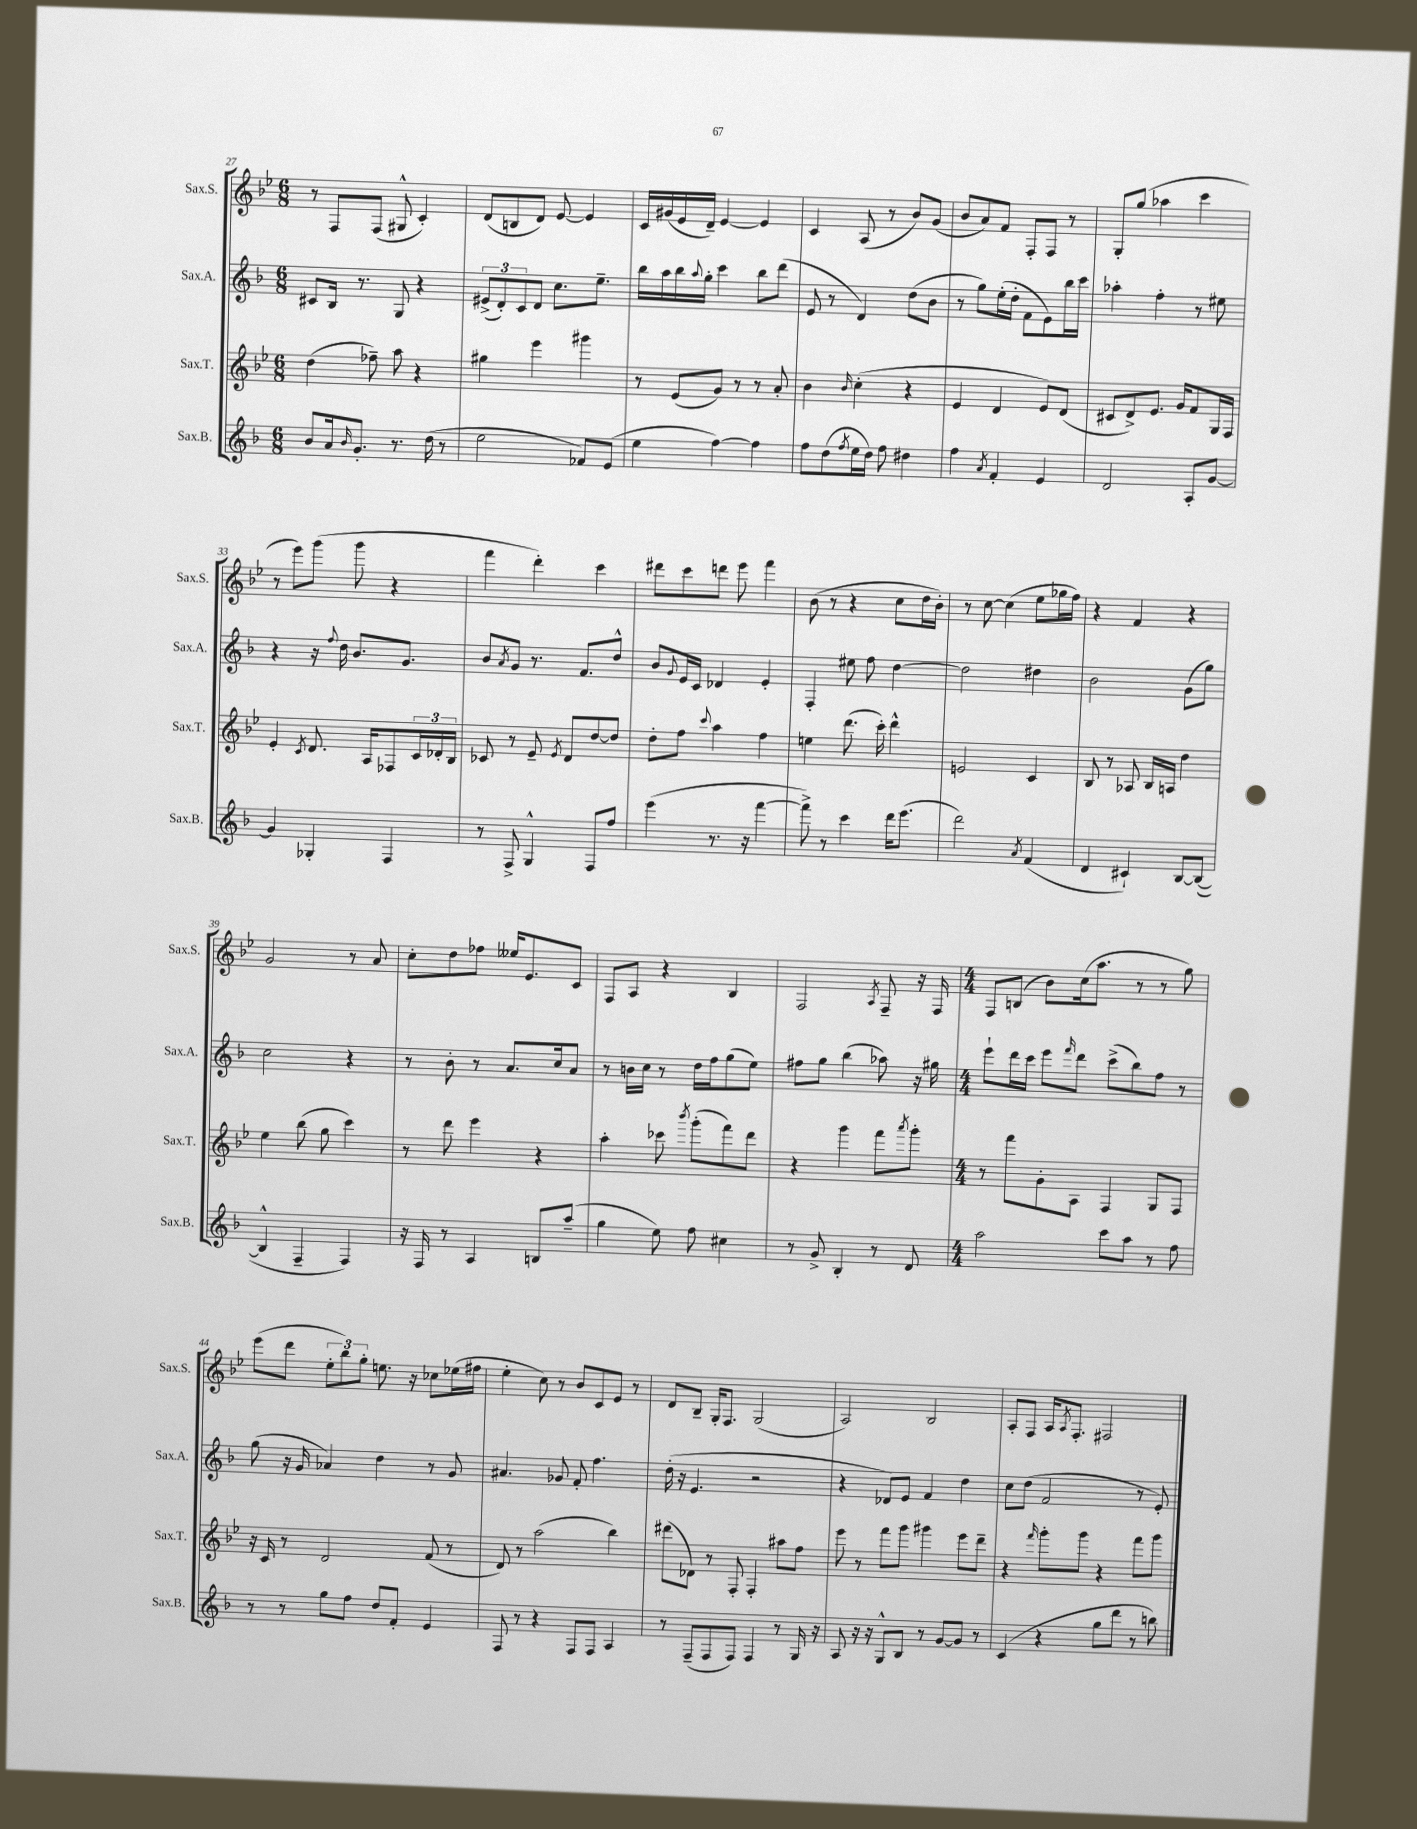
<<
\new StaffGroup <<
\new Staff = "s0" \with { instrumentName = "Sax.S." shortInstrumentName = "Sax.S." } {
    \clef treble \key bes \major \numericTimeSignature \time 6/8
    r8 f8 f8( gis8-^ c'4-.) |
    d'8( b8 d'8) ees'8~ ees'4 |
    c'16 gis'16( ees'16 d'16--) ees'4~ ees'4 |
    c'4 a8( r8 bes'8) g'8( |
    bes'8 a'8) f'8 f8-. f8 r8 |
    g8-. g''8( aes''4 c'''4 |
    r8 ees'''8) g'''8( g'''8 r4 |
    f'''4 d'''4-.) c'''4 |
    dis'''8 c'''8 d'''8 ees'''8 f'''4 |
    bes'8( r8 r4 c''8 d''16 bes'16-.) |
    r8 c''8~ c''4( ees''8 ges''16 f''16) |
    r4 f'4 r4 |
    g'2 r8 a'8 |
    c''8-. d''8 fes''8 eeses''16 ees'8. c'8 |
    f8 a8 r4 bes4 |
    f2 \acciaccatura { a8 } f8-- r16 f16 |
    \numericTimeSignature \time 4/4 f8 b8( bes'8) c''16( a''8. r8 r8 g''8) |
    ees'''8( d'''8 \tuplet 3/2 { ees''8-. bes''8) g''8-. } e''8. r16 ces''8 ees''16( fis''16 |
    ees''4-. c''8) r8 bes'8 c'8 ees'8 r8 |
    d'8 bes8-- g16-. f8. g2( |
    a2) bes2 |
    a8-. f8 a16 \acciaccatura { a8 } f8.-. fis2 \bar "|." |
}
\new Staff = "s1" \with { instrumentName = "Sax.A." shortInstrumentName = "Sax.A." } {
    \clef treble \key f \major \numericTimeSignature \time 6/8
    cis'8 bes16 r8. g8 r4 |
    \tuplet 3/2 { eis'8->( d'8-.) c'8 } d'8 c''8. e''8.-- |
    bes''16 a''16 bes''16 \appoggiatura { a''8 } g''16-. c'''4 bes''8 d'''8( |
    e'8 r8 d'4) d''8( bes'8 |
    r8 g''8) e''16-.( d''16-. f'8 e'8) bes''16 c'''16 |
    aes''4-. f''4-. r8 eis''8 |
    r4 r16 \appoggiatura { f''8 } d''16 bes'8. g'8. |
    bes'8 \acciaccatura { a'8 } g'8 r8. f'8. d''8-^ |
    bes'8 \appoggiatura { g'8 } e'16 c'16 des'4 e'4-. |
    f4-. eis''8 f''8 d''4~ |
    d''2 dis''4 |
    bes'2 g'8( g''8) |
    c''2 r4 |
    r8 bes'8-. r8 a'8. c''16 a'8 |
    r8 b'16 c''16 r8 d''16 f''16 g''8( e''8) |
    fis''8 g''8 bes''4( aes''8) r16 gis''16 |
    \numericTimeSignature \time 4/4 e'''8-! d'''16 c'''16 e'''8 \grace { f'''16 } d'''8 c'''8->( bes''8) f''8 r8 |
    g''8( r16 g'16 aes'4) d''4 r8 g'8 |
    ais'4. ges'8 f'8-. f''4. |
    d''16-.( r16 e'4. r2 |
    r4 des'8) e'8 f'4 d''4 |
    c''8 d''8( f'2 r8 e'8-.) \bar "|." |
}
\new Staff = "s2" \with { instrumentName = "Sax.T." shortInstrumentName = "Sax.T." } {
    \clef treble \key bes \major \numericTimeSignature \time 6/8
    d''4( fes''8--) a''8 r4 |
    gis''4 ees'''4 gis'''4 |
    r8 ees'8( g'8) r8 r8 a'8-. |
    bes'4 \grace { bes'16 } c''4-.( r4 |
    ees'4 d'4 ees'8) d'8( |
    cis'8 d'8->) ees'8. g'16 f'8 g16 f16 |
    ees'4-. \acciaccatura { c'8 } d'8. a16 fes8 \tuplet 3/2 { c'16 des'16-. bes16 } |
    ces'8 r8 ees'8-- \acciaccatura { ees'8 } d'8 d''8~ d''8 |
    d''8-. f''8 \appoggiatura { c'''8 } a''4 f''4 |
    e''4 d'''8.( c'''16-.) d'''4-^ |
    e'2 c'4 |
    bes8 r8 aes8 bes16 a16 d''4 |
    ees''4 bes''8( g''8 c'''4) |
    r8 d'''8 ees'''4 r4 |
    a''4-. ces'''8 \acciaccatura { bes'''8 } g'''8-.( f'''8) d'''8 |
    r4 g'''4 f'''8 \acciaccatura { a'''8 } g'''8-. |
    \numericTimeSignature \time 4/4 r8 f'''8 g'8-. a8 f4 g8 f8 |
    r16 c'16 r8 d'2 f'8( r8 |
    d'8) r8 a''2( bes''4) |
    dis'''8( des'8) r8 f8-. f4-. ais''8 f''8 |
    ees'''8 r8 f'''8 g'''8 gis'''4 ees'''8 d'''8-- |
    r4 \grace { f'''16 } g'''8-. g'''8 r4 f'''8 g'''8 \bar "|." |
}
\new Staff = "s3" \with { instrumentName = "Sax.B." shortInstrumentName = "Sax.B." } {
    \clef treble \key f \major \numericTimeSignature \time 6/8
    bes'8 a'16 \grace { bes'16 } g'8.-. r8. d''16( r8 |
    e''2 fes'8) e'8( |
    e''4 f''4~) f''4 |
    f''8 d''8( \acciaccatura { f''8 } e''16 d''16) f''8 dis''4 |
    f''4 \acciaccatura { a'8 } f'4-. e'4 |
    d'2 a8-. g'8~ |
    g'4 ges4-. f4 |
    r8 f8-> g4-^ f8 f''8 |
    e'''4( r8. r16 f'''4~ |
    f'''8->) r8 c'''4 d'''16 e'''8.( |
    d'''2) \acciaccatura { a'8 } f'4( |
    d'4 cis'4-!) bes8~ bes8~( |
    bes4-^ f4-- f4) |
    r16 f16 r8 a4 b8 a''8--( |
    g''4 e''8) f''8 cis''4 |
    r8 g'8-> bes4-. r8 d'8 |
    \numericTimeSignature \time 4/4 a''2 c'''8 a''8 r8 f''8 |
    r8 r8 g''8 f''8 d''8 f'8-. e'4 |
    f8 r8 r4 f8 f8 a4 |
    r8 f8--( f8 f8) f4 r8 g16 r16 |
    a8 r16 r16 g8-^ bes8 r8 g'8~ g'8 r8 |
    c'4( r4 g''8 d'''8 r8 b''8) \bar "|." |
}
>>
>>
\layout { \context { \Score currentBarNumber = #27 } }
